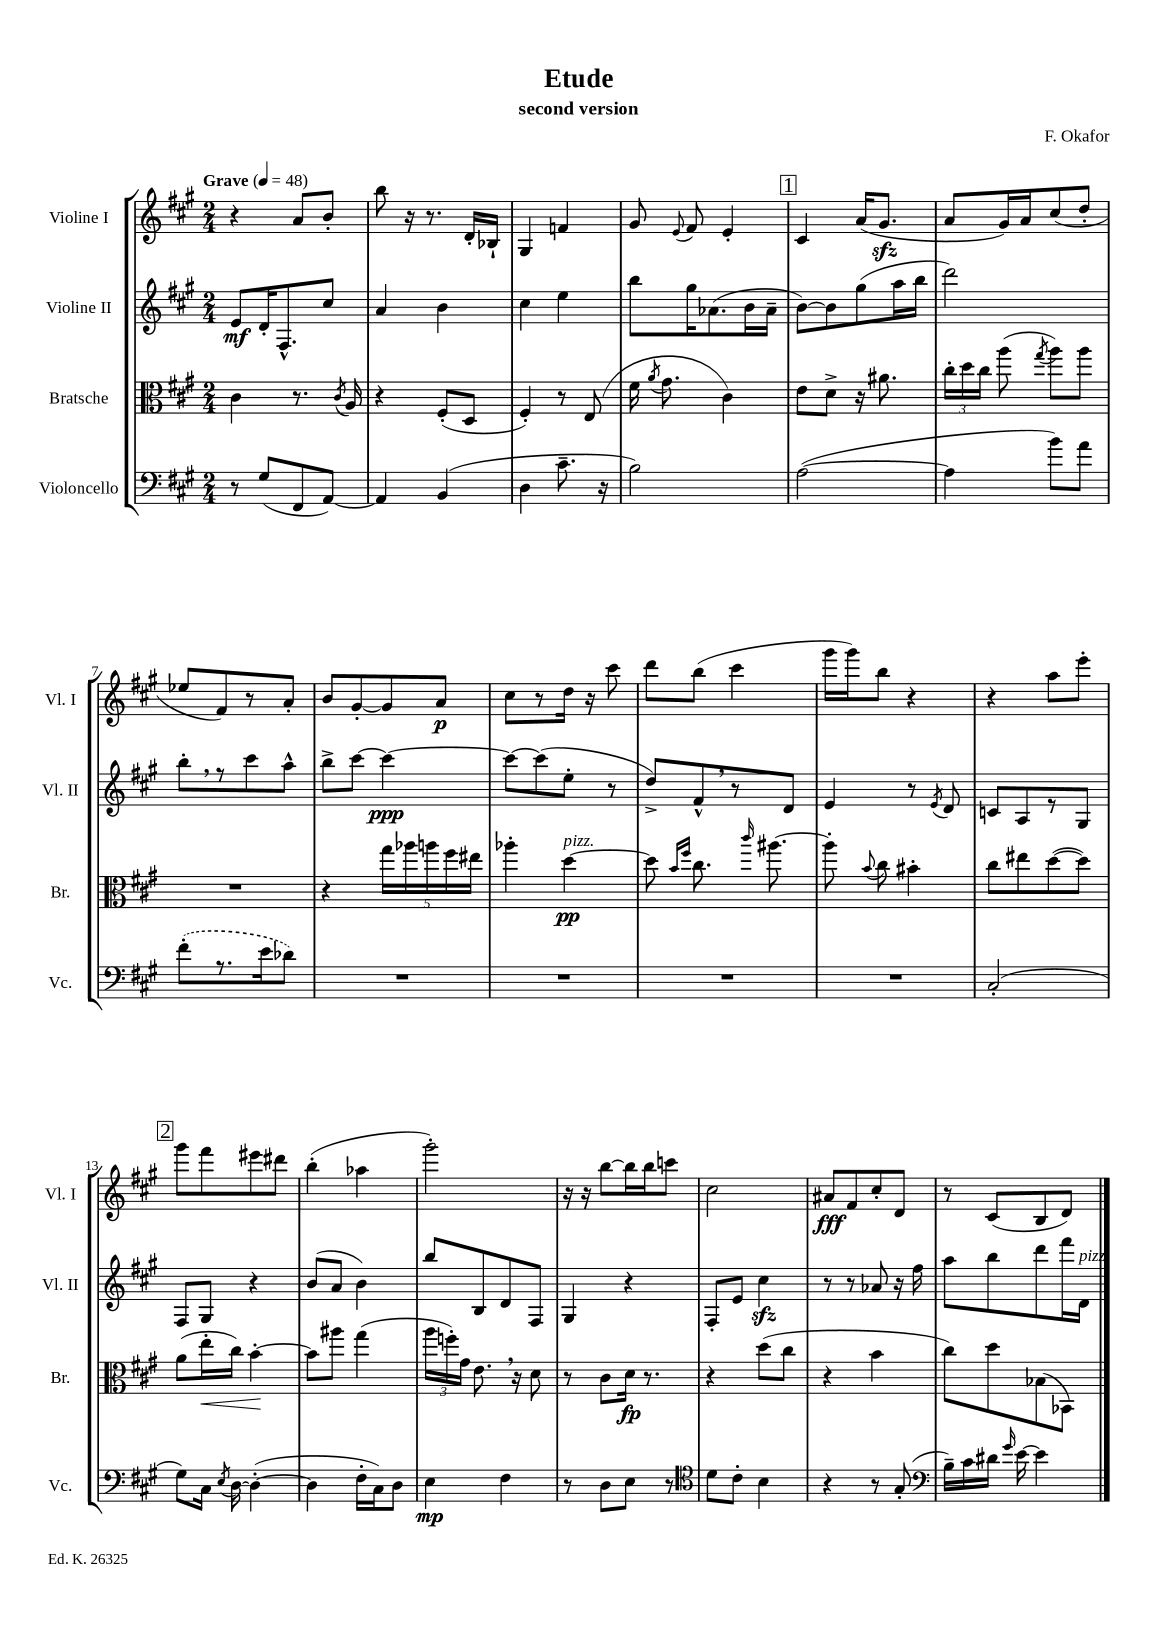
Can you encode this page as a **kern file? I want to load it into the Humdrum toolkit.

**kern	**kern	**kern	**kern
*staff4	*staff3	*staff2	*staff1
*clefF4	*clefC3	*clefG2	*clefG2
*k[f#c#g#]	*k[f#c#g#]	*k[f#c#g#]	*k[f#c#g#]
*M2/4	*M2/4	*M2/4	*M2/4
*MM48	*MM48	*MM48	*MM48
8r	4c#\	8e/L	4r
(8G#/L	.	16d'/K	.
.	.	8.F#^^/	.
8FF#/	8.r	.	8a/L
[8AA/J)	.	8cc#/J	8b'/J
.	8qc#/	.	.
.	16A/	.	.
=	=	=	=
4AA/]	4r	4a/	8bb\
.	.	.	16r
.	.	.	8.r
(4BB/	(8F#'/L	4b\	.
.	8D/J	.	16d'/LL
.	.	.	16B-`/JJ
=	=	=	=
4D\	4F#'/)	4cc#\	4G#/
8.c#~\	8r	4ee\	4f/
.	(8E/	.	.
16r	.	.	.
=	=	=	=
2B\)	16f#\	8bb\L	8g#/
.	8qa/	.	.
.	8.g#\	.	.
.	.	.	8qqe/
.	.	16gg#\K	8f#/
.	.	(8.a-\	.
.	4c#\)	.	4e'/
.	.	16b\L	.
.	.	16a-~\JJ	.
=	=	=	=
([2A\	8e\L	[8b\L)	4c#/
.	8d^\J	8b\]	.
.	16r	(8gg#\	(16a/LK
.	8.a#\	.	8.g#/J
.	.	16aa\L	.
.	.	16bb\JJ	.
=	=	=	=
4A\]	24cc#'\LL	2ddd\)	8a/L
.	24dd\	.	.
.	24cc#\JJ	.	.
.	(8aa\	.	16g#/L)
.	.	.	16a/J
.	8qgg#/	.	.
8b\L)	8aa\L)	.	(8cc#/
8a\J	8aa\J	.	8dd'/J
=	=	=	=
(8f#'\L	2r	8bb'\L	8ee-/L
8.r	.	8r	8f#/)
.	.	8ccc#\	8r
16e\k	.	.	.
8d-\J)	.	8aa^^\J	8a'/J
=	=	=	=
2r	4r	8bb^\L	8b/L
.	.	[8ccc#\J	[8g#'/
.	20gg#\LL	4ccc#\_	8g#/]
.	20aa-\	.	.
.	20aa\	.	.
.	.	.	8a/J
.	20ff#\	.	.
.	20ee#\JJ	.	.
=	=	=	=
2r	4aa-'\	8ccc#\_L	8cc#\L
.	.	(8ccc#\]	8r
.	[4dd\	8ee'\J	16dd\Jk
.	.	.	16r
.	.	8r	8ccc#\
=	=	=	=
2r	8dd\]	8dd^/L)	8ddd\L
.	16qqb/LL	.	.
.	16qqff#/JJ	.	.
.	8.cc#\	8f#^^/	(8bb\J
.	.	8r	4ccc#\
.	16qqccc#/	.	.
.	[8.aa#\	.	.
.	.	8d/J	.
=	=	=	=
2r	8aa#'\]	4e/	16ggg#\LL
.	.	.	16ggg#\J)
.	8qqb/	.	.
.	8cc#\	.	8bb\J
.	4b#'\	8r	4r
.	.	8qe/	.
.	.	8d/	.
=	=	=	=
(2C#'/	8cc#\L	8c/L	4r
.	8ee#\	8A/	.
.	([8dd\	8r	8aa\L
.	8dd\]J)	8G#/J	8eee'\J
=	=	=	=
8G#\L)	(8a\L	8F#/L	8ggg#\L
16C#\Jk	16ee'\L	8G#/J	8fff#\
8qE/	.	.	.
[16D\	16cc#\JJ)	.	.
(4D'\_	[4b'\	4r	8eee#\
.	.	.	8ddd#\J
=	=	=	=
4D\]	8b\]L	(8b/L	(4bb'\
.	8aa#\J	8a/J	.
16F#'\LL	(4gg#\	4b\)	4aa-\
16C#\J)	.	.	.
8D\J	.	.	.
=	=	=	=
4E\	24aa\LL	8bb/L	2ggg#'\)
.	24ff'\)	.	.
.	24g#\JJ	.	.
.	8.e\	8B/	.
4F#\	.	8d/	.
.	16r	.	.
.	8d\	8F#/J	.
=	=	=	=
8r	8r	4G#/	16r
.	.	.	16r
8D\L	8c#\L	.	[8bb\L
8E\J	16d\Jk	4r	16bb\]L
.	8.r	.	16bb\J
8r	.	.	8ccc\J
=	=	=	=
*clefC4	*	*	*
8d\L	4r	8F#'/L	2cc#\
8c#'\J	.	8e/J	.
4B\	(8dd\L	4cc#\	.
.	8cc#\J	.	.
=	=	=	=
4r	4r	8r	8a#/L
.	.	8r	8f#/
8r	4b\	8a-/	8cc#'/
(8G#'/	.	16r	8d/J
.	.	16ff#\	.
=	=	=	=
*clefF4	*	*	*
16B~\LL)	8cc#\L)	8aa\L	8r
16c#\	.	.	.
16d#\JJ	8dd\	8bb\	(8c#/L
16qqg#/	.	.	.
[16e\	.	.	.
4e\]	(8B-\	8ddd\	8B/
.	8BB-\J)	16fff#\L	8d/J)
.	.	16d\JJ	.
==	==	==	==
*-	*-	*-	*-
